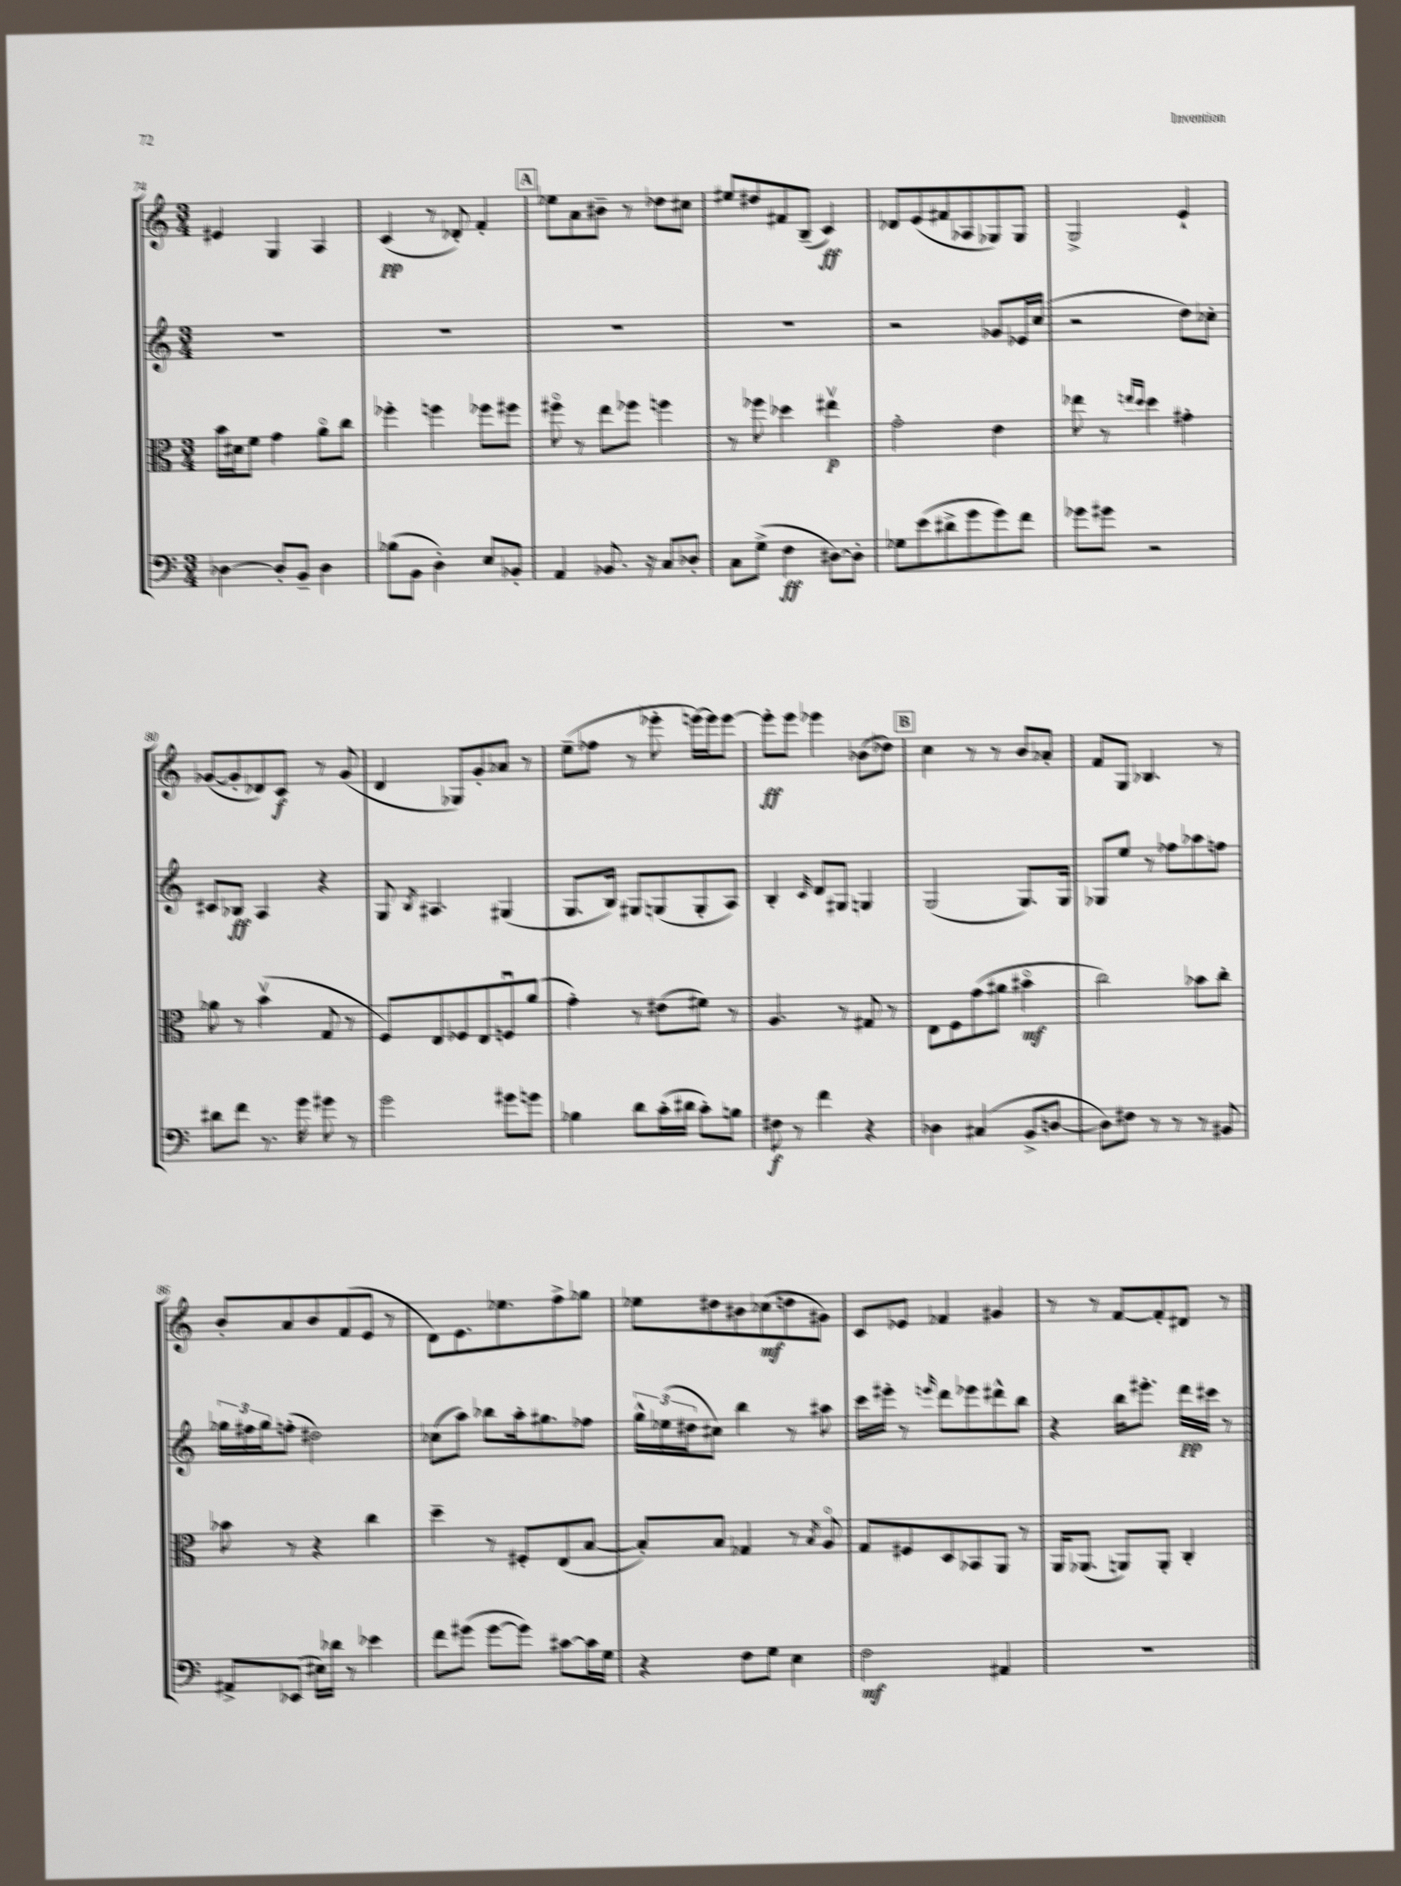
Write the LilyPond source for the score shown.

<<
\new StaffGroup <<
\new Staff = "s0" {
    \clef treble \key c \major \numericTimeSignature \time 3/4
    eis'4 g4 a4 |
    c'4\pp( r8 des'8-.) f'4-. |
    \mark \markup { \box "A" } ees''8 a'8 bis'8-- r8 des''8 cis''8 |
    eis''8 dis''8 fis'8 b8--( c'4\ff) |
    des'8 e'8( fis'8 aes8 ges8) ges8 |
    g2-> e'4-! |
    ges'8~( ges'8-. des'8) c'8\f r8 ges'8( |
    d'4 ges8) g'8-. aes'8 r8 |
    e''8--( fes''8 r8 ees'''8-. e'''16~) e'''16 e'''8~ |
    e'''8-.\ff e'''8 ees'''4 bes'8( des''8) |
    \mark \markup { \box "B" } c''4 r8 r8 b'8 aes'8-. |
    f'8 g8 bes4. r8 |
    b'8-. a'8 b'8 f'8( e'8 r8 |
    d'8) e'8. ees''8. f''8-> ges''8 |
    ees''8 dis''8 bis'8 ces''8\mf( d''8 gis'8) |
    c'8 ees'8 fes'4 gis'4 |
    r8 r8 f'8~ f'8-. dis'8 r8 \bar "|." |
}
\new Staff = "s1" {
    \clef treble \key c \major \numericTimeSignature \time 3/4
    R2. |
    R2. |
    \mark \markup { \box "A" } R2. |
    R2. |
    r2 ges'8 ees'16 c''16( |
    r2 d''8) ces''8-. |
    cis'8 bes8\ff a4 r4 |
    g8 \acciaccatura { b8 } ais4. gis4( |
    g8. b16) gis8 g8( g8-. a8) |
    b4-. \grace { c'16 } d'8 gis8 g4 |
    \mark \markup { \box "B" } g2( g8.) g16 |
    ges8 e''8 r8 fes''8 aes''8 f''8 |
    \tuplet 3/2 { ges''16 fis''16 ges''16 } f''8-.( dis''2) |
    ces''8( a''8) bes''8 a''16-. gis''8. fes''8 |
    \tuplet 3/2 { g''16-^ ees''16( dis''16 } cis''8) b''4 r8 ais''8 |
    c'''16 eis'''16-. r8 \grace { e'''16 } d'''8 ees'''8 dis'''8-^ b''8 |
    r4 b''16 eis'''8.-. d'''16\pp cis'''16 r8 \bar "|." |
}
\new Staff = "s2" {
    \clef alto \key c \major \numericTimeSignature \time 3/4
    b'16 dis'16 f'8 g'4 a'8\flageolet c''8 |
    fes''4-. f''4 fes''8 fis''8 |
    \mark \markup { \box "A" } fis''8\flageolet r8 e''8 fes''8 f''4 |
    r8 fes''8 des''4 eis''4\upbow\p |
    g'2-. e'4 |
    ees''8 r8 \grace { e''16 d''16 } d''4 gis'4-. |
    aes'8 r8 b'4\upbow( g8 r8 |
    f8) e8 fes8 e8 f8\downbow a'8( |
    g'4-.) r8 eis'8( fis'8) r8 |
    a4. r8 gis8 r8 |
    \mark \markup { \box "B" } e8 f8 g'8( ais'8 bis'4\flageolet\mf |
    c''2) bes'8 c''8-. |
    bes'8 r8 r4 c''4 |
    d''4-- r8 fis8-. e8( b8~ |
    b8-.) b8 ges4 r8 \acciaccatura { b8 } a8\flageolet |
    g8 fis8 d8 bes,8 a,8 r8 |
    a,16 aes,8.( a,8) a,8-. c4-. \bar "|." |
}
\new Staff = "s3" {
    \clef bass \key c \major \numericTimeSignature \time 3/4
    des4~ des8-. b,8-- des4 |
    bes8( b,8 d4-.) e8 bes,8-. |
    \mark \markup { \box "A" } a,4 bes,8. r16 c8 des8-. |
    c8 g8->( f4\ff dis8~) dis8-. |
    ges8 e'8( dis'8-> g'8 g'8) f'8 |
    ges'8 gis'8 r2 |
    dis'8 f'8 r8. g'16 gis'8 r8 |
    g'2 gis'8 g'8 |
    bes4 d'8 c'16-.( dis'16 c'8-.) b8 |
    fis8\f r8 f'4 r4 |
    \mark \markup { \box "B" } des4 cis4( b,8-> d8~ |
    d8) fis8 r8 r8 r8 bis,8 |
    ais,8-> ees,8( eis16) des'16 r8 ees'4 |
    f'8 gis'8( gis'8~ gis'8) cis'8~ cis'16 g16 |
    r4 f8 g8 e4 |
    f2\mf ais,4 |
    R2. \bar "|." |
}
>>
>>
\layout { \context { \Score currentBarNumber = #74 } }
